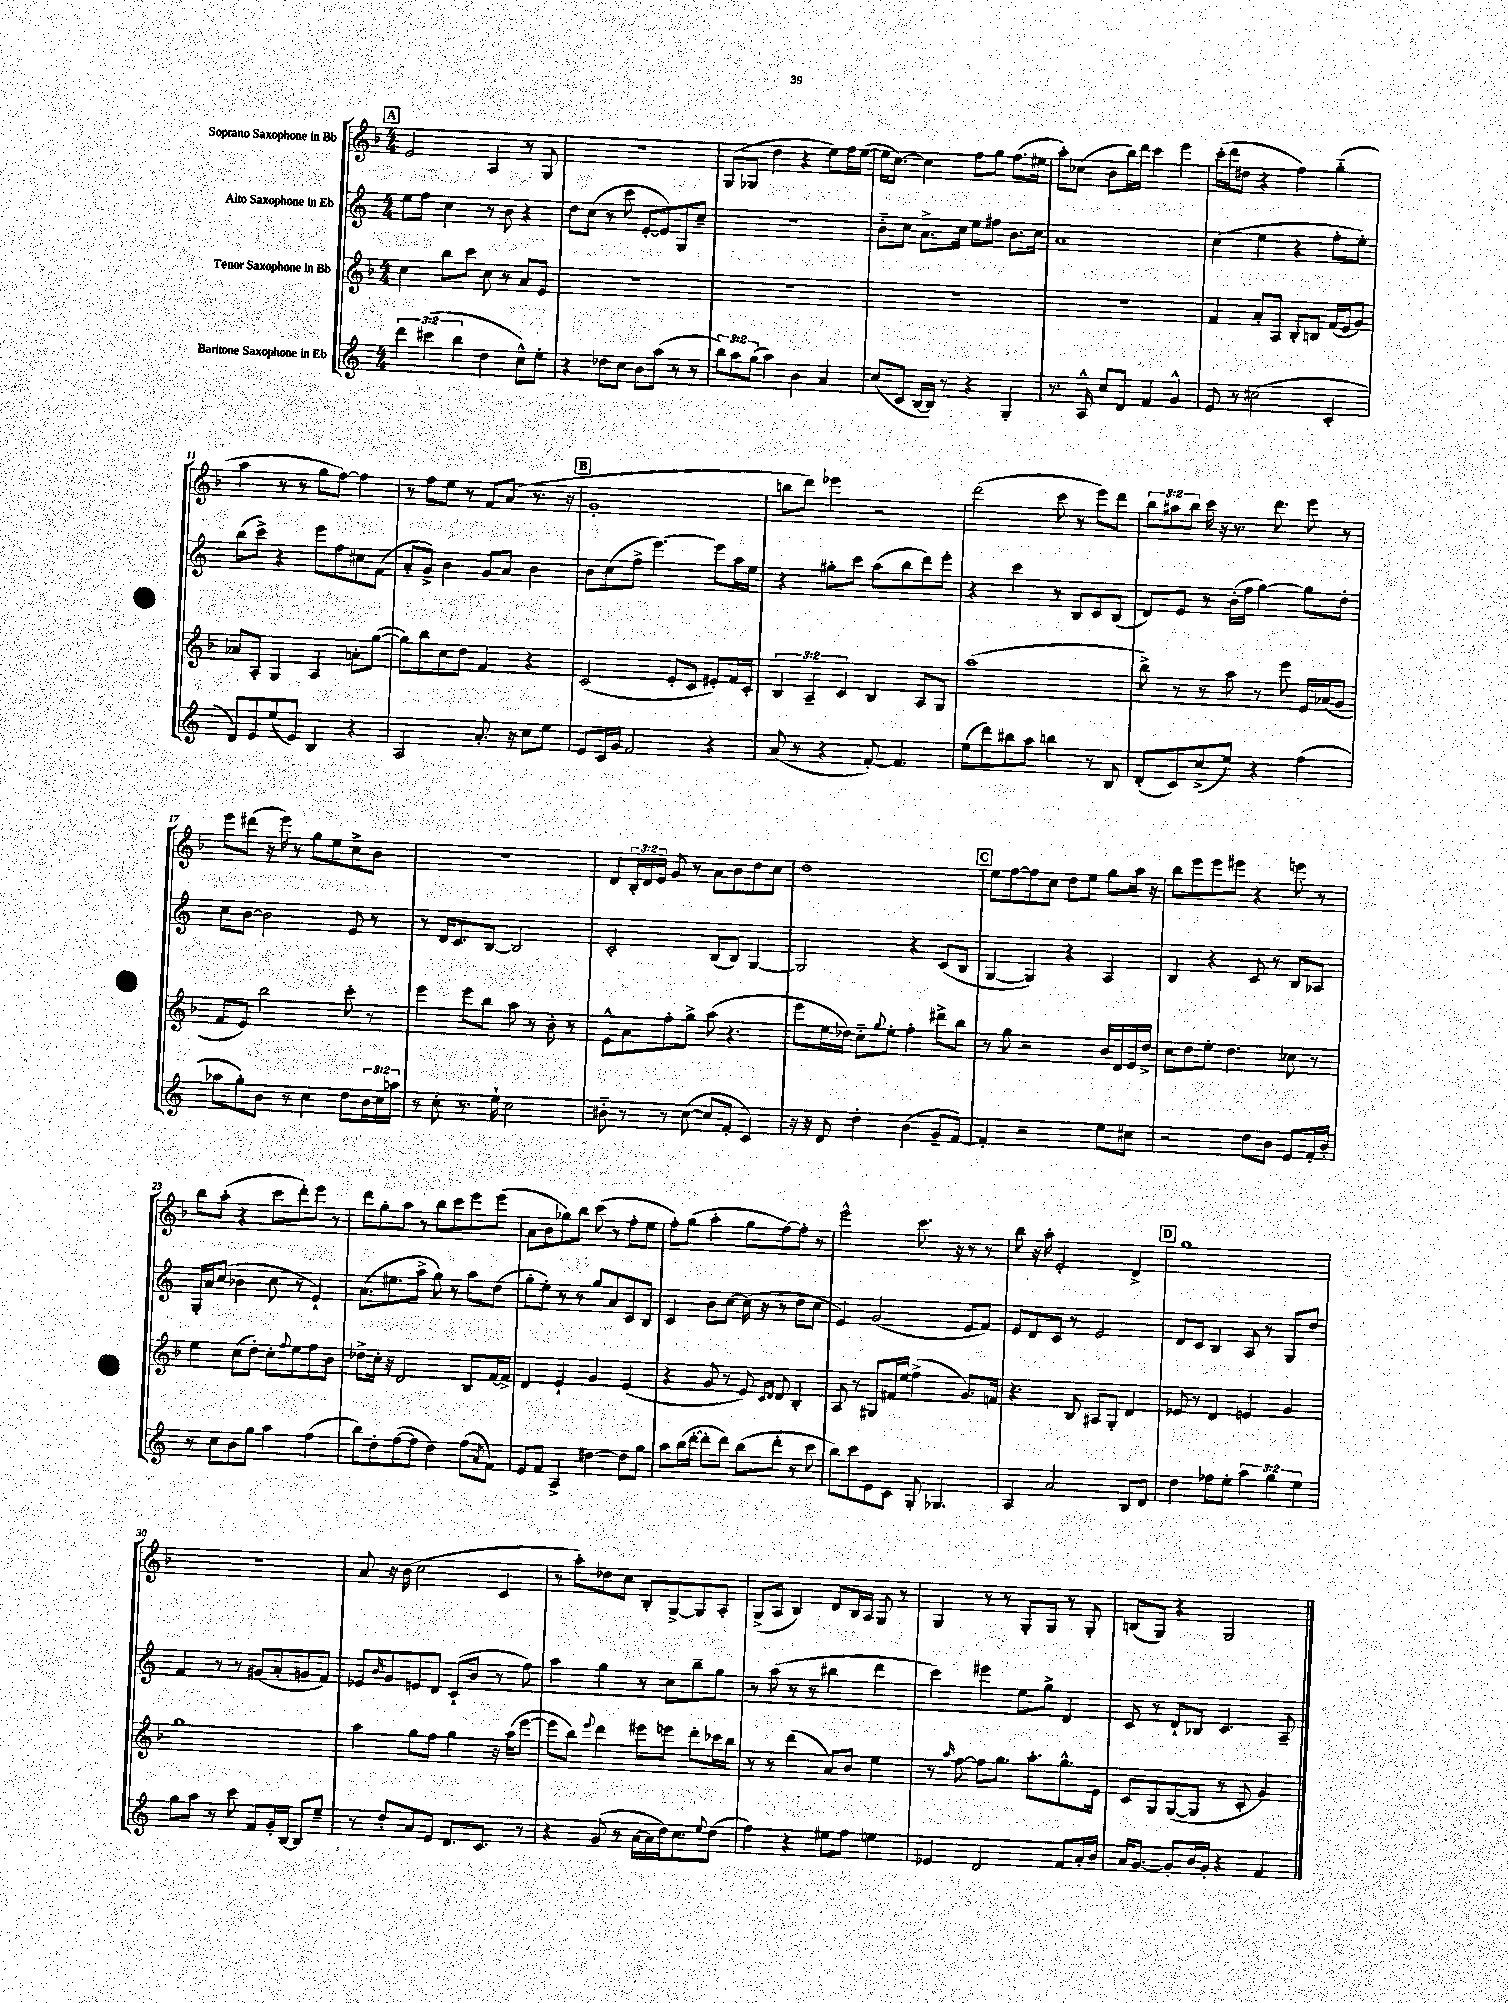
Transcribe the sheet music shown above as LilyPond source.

<<
\new StaffGroup <<
\new Staff = "s0" \with { instrumentName = "Soprano Saxophone in Bb" } {
    \clef treble \key f \major \numericTimeSignature \time 4/4 \override Staff.TupletNumber.text = #tuplet-number::calc-fraction-text
    \mark \markup { \box "A" } e'2 a4 r8 g8 |
    r1 |
    g8( ges8 d''4 r4 e''8) f''16 e''16~( |
    e''16 c''8.~) c''4 f''8 g''8 f''8.( eis''16 |
    a''8-.) ces''8( bes'8 bes''16) d'''16 c'''4 e'''4 |
    c'''16-.( d'''16 dis''8 r4 f''4) g''4-_( |
    a''4 r8 r8 g''8 f''8~) f''4 |
    r8 f''8 e''8 r8 f'8 a'8( r8. r16 |
    \mark \markup { \box "B" } g'1-. |
    b''8 d'''8) ees'''4 r2 |
    d'''2( c'''8 r8 e'''8) d'''8 |
    \tuplet 3/2 { bes''8 ais''8 bes''8 } c'''16 r16 r8. d'''8. e'''8 r8 |
    e'''8 dis'''8( r16 e'''16) r8 g''8 e''8 c''8-> bes'8 |
    r1 |
    d'8 \tuplet 3/2 { bes16-. d'16 e'16 } g'8 r8 a'8 bes'8 d''8 c''8 |
    d''1 |
    \mark \markup { \box "C" } e''8 f''8~ f''8 c''8 d''8 e''8 g''8 a''16 r16 |
    bes''8 e'''8 e'''8 eis'''8 r4 e'''8 r8 |
    bes''8 a''8-.( r4 c'''8 d'''8-.) e'''8 r8 |
    d'''8 g''8-. a''8 r8 bes''8 c'''8 e'''8 e'''8( |
    a'8 bes'8 ges''8) bes''8 c'''8( r8 f''8-. e''8 |
    f''8-.) g''8( a''4-. g''8 f''8~) f''8-. r8 |
    e'''2-^ c'''8. r16 r8 r8 |
    bes''8 r16 a''16-. e'2-. d'4-> |
    \mark \markup { \box "D" } g''1 |
    R1 |
    a'8 r16 bes'16( c''2 c'4 |
    r8 a''8-.) des''8 c''8 bes8-. g8~-> g8 a8-. |
    g8->( a8 bes4) d'8 bes16 a16 g8 r8 |
    g4 r8 r8 g8-. g8 r8 g8-. |
    b8( g8) r4 g2 \bar "|." |
}
\new Staff = "s1" \with { instrumentName = "Alto Saxophone in Eb" } {
    \clef treble \key c \major \numericTimeSignature \time 4/4
    \mark \markup { \box "A" } e''8 f''8 c''4 r8 b'8 r4 |
    d''8 c''8( r8 c'''8 e'8~-. e'8) g8 c''8-- |
    R1 |
    b'8-_ c''8 a'8.-> c''16 e''8 fis''8 b'8. c''16 |
    a'1 |
    c''4( e''4 r4 f''8-. e''8-.) |
    b''8( c'''8->) r4 e'''8 f''8 cis''8 f'8( |
    a'8-. g'8->) b'4 g'8 a'8 b'4 |
    \mark \markup { \box "B" } b'8 c''8( f''8-> e'''4.~) e'''8 a''16 e''16 |
    r4 gis''8-. c'''8 a''8( b''8 d'''8) e'''8-. |
    r4 c'''4 r8 b8 c'8 b8( |
    d'8) e'8 r8 b'16-.( f''16 g''4~) g''8 d''8-. |
    c''8 b'8~ b'2 e'8 r8 |
    r8 d'16 c'8. b8~ b2 |
    c'2-. b8( b8) g4~ |
    g2 r4 c'8( b8 |
    \mark \markup { \box "C" } g4~ g4) r4 a4 |
    b4 r4 c'8 r8 b8 aes8 |
    g16-. a'16 c''8( bes'4 c''8 r8 e'4-!) |
    a'8.( eis''8. a''8-> g''8) r8 a''8 d''8( |
    g''8-. e''8-.) r8 r8 g''8 a'8 c'8 b8 |
    c'4 b'8 c''8~ c''16( r16 r8 d''8 c''8 |
    e'4) g'2( e'8 f'8) |
    e'8 d'8 c'8 r8 e'2 |
    \mark \markup { \box "D" } d'8 c'8 b4 a8 r8 g8 d''8 |
    f'4 r8 r8 gis'8( a'8-. g'8 f'8) |
    ees'8 \grace { b'16 } g'8 e'8 d'8 c'8-!( b'8 r8 f''8) |
    a''4 g''4 r8 c''8 b''8-- g''8 |
    r8 a''8( r8 r8 bis''4 d'''4 |
    c'''4) eis'''4 e''8 g''8-> d'4 |
    c'8 r8 d'8-! bes8 c'4. a8-- \bar "|." |
}
\new Staff = "s2" \with { instrumentName = "Tenor Saxophone in Bb" } {
    \clef treble \key f \major \numericTimeSignature \time 4/4 \override Staff.TupletNumber.text = #tuplet-number::calc-fraction-text
    \mark \markup { \box "A" } c''4 bes''8 c'''8 c''8 r8 a'8 e'8 |
    R1 |
    R1 |
    R1 |
    R1 |
    f'4 a'8-. a8 bes8-. b8 f'16( e'16 g'8) |
    aes'8 a8-. g4 a4 a'8-. g''8~( |
    g''8) bes''8 c''8 d''8 f'4 r4 |
    \mark \markup { \box "B" } c'2( e'8-. c'8 eis'8-.) f'16 c'16-. |
    \tuplet 3/2 { bes4 a4-- c'4 } bes4 a8 g8 |
    a''1( |
    bes''8->) r8 r8 a''8 r8 e'''8 e'16 aes'16( g'8 |
    f'8 e'8) bes''2 c'''8-. r8 |
    e'''4 e'''8 bes''8 a''8 r8 bes'8-. r8 |
    e'8-^ a'8 f''8-. g''8-> a''8( r4. |
    e'''8 e''16 des''16) c''8-_ \appoggiatura { g''8 } e''8-. f''4-. dis'''8-> bes''8 |
    \mark \markup { \box "C" } r8 g''8 r2 bes'16 d'16 e'16 d''16-> |
    c''8 d''8 e''8-. d''4. ces''8 r8 |
    e''4 c''8( d''8-.) c''8-. \appoggiatura { f''8 } e''8 f''8 bes'8 |
    des''8-> c''16-. r16 d'2 bes8 f'16~ f'16-> |
    d'4 e'4-! g'4 e'4( |
    r4 g'8 r8 e'8) \grace { c'16 d'16 } d'8 bes4-. |
    a8 r8 gis8 fis'16 e''16 f''4->( g'8.) f'16 |
    r4. bes8 ais8 g8-. d'4 |
    \mark \markup { \box "D" } ees'8 r8 d'4 e'4 g'4 |
    g''1 |
    a''4 g''8 f''8 g''4 r16 a''16( e'''8~ |
    e'''8 bes''8) \appoggiatura { e'''8 } d'''4 eis'''8 e'''8 d'''8-. ces'''16 bes''16 |
    r8 r8 d'''4( a'8) bes'8 e''4 |
    r8 \grace { a''16 } f''8~ f''8 g''8. a''8.-. g''8.-^ e'16 |
    c'8 g8 g8~( g8 r8 c'8-. g'4) \bar "|." |
}
\new Staff = "s3" \with { instrumentName = "Baritone Saxophone in Eb" } {
    \clef treble \key c \major \numericTimeSignature \time 4/4 \override Staff.TupletNumber.text = #tuplet-number::calc-fraction-text
    \mark \markup { \box "A" } \tuplet 3/2 { d'''4 cis'''4( b''4 } d''4 c''8-^) e''8-. |
    r4 des''8 c''8 b'8 a''8( r8 r8 |
    \tuplet 3/2 { b''8) a''8 g''8( } a''4) b'4 a'4 |
    c''8( c'8 b16~ b16) r8 r4 g4-. |
    r8. a16-^ c''8 d'8 f'4 g'4-^ |
    e'8 r8 cis''2( c'4-. |
    d'8) e'8 e''8( e'8) b4 r4 |
    a2 a'8.-. r16 c''8 e''8 |
    \mark \markup { \box "B" } e'8 c'16 g'16 f'2 r4 |
    a'8( r8 r4 f'8~-.) f'4. |
    e''8( d'''8) bis''8 a''8 b''4 r8 b8 |
    d'8-.( c'8) c''8->( e''8) r4 f''4( |
    aes''8 g''8-.) b'8 r8 c''4 d''8 \tuplet 3/2 { b'16 c''16 a''16 } |
    r8 c''8-. r8. e''16-! c''2 |
    bis'8-_ r8 r8 c''8~( c''8 f'8-. c'4) |
    r16 r16 d'8 d''4-. b'4( g'8-- f'8~) |
    \mark \markup { \box "C" } f'4-. r2 e''8 cis''8 |
    r2 d''8 b'8 e'8 f'16-. b'16-. |
    r8 c''8 b'8 g''8 a''4 f''4( |
    b''8) d''8-. f''8~( f''8 d''4) f''8( \acciaccatura { a'8 } f'8) |
    e'8 f'8 a4-> dis''4~ dis''8 g''8 |
    a''8 b''16( d'''16~-. d'''8-. d'''8) b''8( d'''8-. r8 c'''8 |
    b''8) c'''8 e'8 c'8 g8-. ges4. |
    a4 a'2 b8 d'8 |
    \mark \markup { \box "D" } d''4 fes''8 e''8-. \tuplet 3/2 { a''4 g''4 e''4 } |
    g''8 a''8 r8 c'''8 f'8 g'16-. b16~ b8 e''8-- |
    r8 d''8-. a'8 e'8 d'8. c'8. r8 |
    r4 g'8( r8 a'16~ a'16 d''16) c''8. \appoggiatura { e''8 } d''8( |
    f''4) r4 eis''8 f''8 e''4 |
    ees'4 d'2 f'8 a'16-. b'16 |
    a'16 g'8.~ g'8-. b'16 g'16-. r4 f'4 \bar "|." |
}
>>
>>
\layout { \context { \Score currentBarNumber = #5 } }
